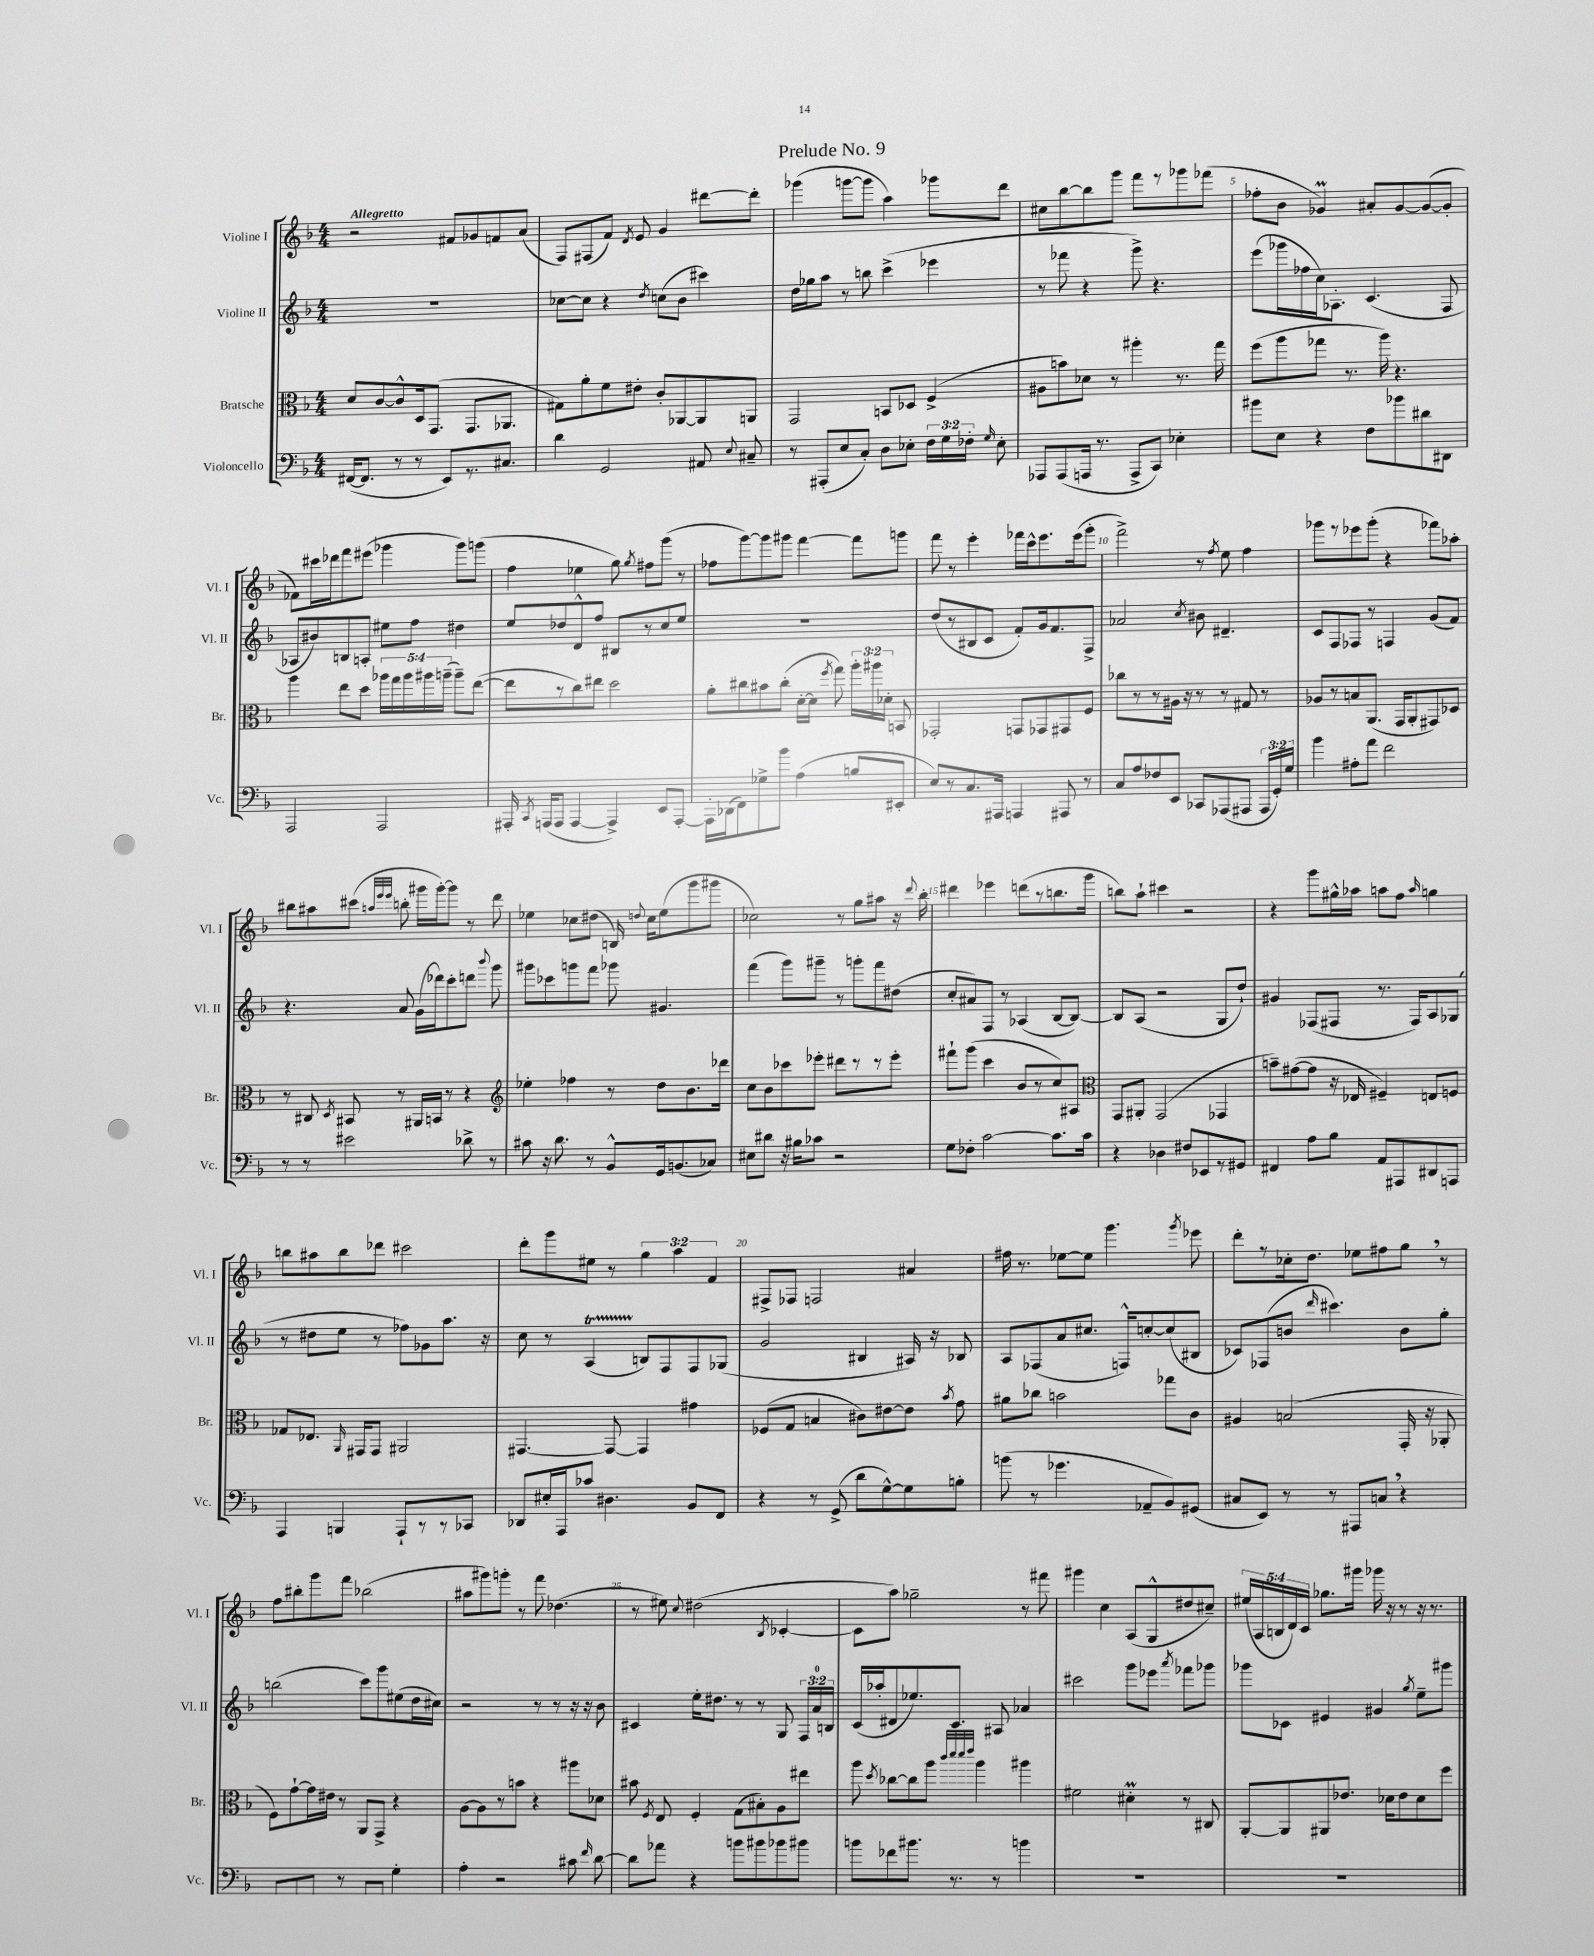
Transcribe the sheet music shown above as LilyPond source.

\header { title = "Prelude No. 9" }
<<
\new StaffGroup <<
\new Staff = "s0" \with { instrumentName = "Violine I" shortInstrumentName = "Vl. I" } {
    \clef treble \key f \major \numericTimeSignature \time 4/4 \override Staff.TupletNumber.text = #tuplet-number::calc-fraction-text \tempo "Allegretto"
    \autoBeamOff r2 fis'8[ ges'8 f'8 a'8]( |
    f8[) fis8( f'8]) \acciaccatura { d'8 } e'8 g'4 dis'''8[~ dis'''8]-. |
    ges'''4( g'''8[~ g'''8] a''4) ges'''8[ d'''8] |
    cis''8[ bes''8~ bes''8 g'''8] f'''8[ r8 ges'''8 fes'''8]( |
    fes''8[-. bes'8] ges'4\prall) ais'8[-. ges'8~ ges'8~( ges'8]-. |
    fes'8[) cis'''16 des'''16 f'''8 eis'''8]( ges'''4 ges'''8[) g'''8]( |
    f''4 ees''4 g''8) \acciaccatura { g''8 } fis''8[ g'''8]( r8 |
    fes''8[ g'''8~) g'''8 gis'''8] f'''4~ f'''8[ g'''8] |
    f'''8 r8 e'''4-. fes'''16[ c'''16-^ e'''8. e'''16( g'''8]-. |
    f'''2->) r8 \acciaccatura { f''8 } e''8 f''4 |
    ges'''8[ r8 ees'''8 ges'''8]-.( r4 fes'''8[) aes''8]-. |
    bis''8[ ais''8 cis'''8]( \grace { a''32[ e'''32 e'''32] } b''8-. gis'''16[ gis'''16~-.) gis'''8] r8 d'''8 |
    ees''4 ces''8[ dis''8]( b16) \appoggiatura { d''8 } ces''16[ ees''8( g'''8 gis'''8] |
    ces''2) r8 g''8[ ais''8] r16 \appoggiatura { d'''8 } bes''16-. |
    dis'''4 ees'''4 d'''8[( r8 b''8. g'''16] |
    b''8[) a''8]-! cis'''4 r2 |
    r4 g'''8[ gis''16-^ aes''16] a''8[ f''8] \grace { a''16 } g''4 |
    b''8[ ais''8 b''8 des'''8] cis'''2 |
    d'''8[-. g'''8 eis''8] r8 \tuplet 3/2 { g''4 a''4 f'4 } |
    fis8[-> fes8] f2 ais'4 |
    fis''16 r8. ees''8[~ ees''8] g'''4. \acciaccatura { g'''8 } ees'''8 |
    d'''8[-. r8 ces''16-. d''8.] ees''8[ fis''8 g''8] \breathe r8 |
    f''8[ bis''8-. g'''8 f'''8] bes''2( |
    ais''8[ gis'''8) g'''8]-. r8 f'''8 des''4.( |
    r8 eis''8) \appoggiatura { c''8 } dis''2( \acciaccatura { bes8 } ces'4~-. |
    ces'8[ a''8]) ges''2-- r8 fis'''8 |
    gis'''4 c''4 a8[( g8-^ dis''8 cis''8]--) |
    \tuplet 5/4 { eis''16[( a16 b16 d'16) c'16] } ges''8.[ gis'''16] ges'''16 r16 r8 r16 r8. \bar "|." |
}
\new Staff = "s1" \with { instrumentName = "Violine II" shortInstrumentName = "Vl. II" } {
    \clef treble \key f \major \numericTimeSignature \time 4/4 \override Staff.TupletNumber.text = #tuplet-number::calc-fraction-text
    \autoBeamOff R1 |
    ces''8[~ ces''8] r4 \acciaccatura { d''8 } c''8[( bes'8] cis'''4) |
    d''16[ ges''16 a''8] r8 b''8 c'''4->( ees'''4 |
    r8 fes'''8 r4 g'''8->) r4. |
    e'''8[( ges'''16 fes''16 c''16) aes8.]-. c'4.( f8 |
    aes8[ bis'8) b8 a8]-. eis''8[ f''8] dis''4 |
    e''8[ des''8 d'8-^ f''8] bis8[ r8 c''8 e''8] |
    R1 |
    d''8[( r8 bis8 c'8] f'8[-.) g'16 f'8. f8]-> |
    aes'2 \acciaccatura { c''8 } bis'8 dis'4.-- |
    c'8[ f8 fes8] r8 f4 g'8[( f'8]) |
    r4. a'8 g'16[( des'''16) c'''8-. d'''8] \appoggiatura { bes'''8 } g'''8 |
    gis'''8[ ces'''8 g'''8 f'''8] ges'''8 gis'4. |
    f'''4( g'''8[) gis'''8]-- r8 g'''8[-. f'''8 dis''8]( |
    c''8[-. ais'8) f8] r8 aes4( bes8[~ bes8]~) |
    bes8[ a8]( r2 g8[ d''8]-!) |
    gis'4 fes8[( fis8] r8. fis16[) a8 ges8]( |
    r8 dis''8[ e''8] r8 fes''8[) ges'8 a''8.] r16 |
    c''8 r8 a4\startTrillSpan( b8[\stopTrillSpan) f8 f8 ges8]( |
    g'2 bis4 ais16) r16 bes8 |
    a8[ fes8( a'8 cis''8.] f16[-^) c''8~-. c''8( bis8] |
    ces'8[) fes8( b'8] \grace { d'''16 } cis'''4.) b'8[ g''8]-. |
    b''2( c'''8[) g'''8 eis''8( d''16 cis''16]) |
    r2 r8 r8 r16 r16 bes'8 |
    cis'4 e''16[-. dis''8.] r8 r8 g8 \tuplet 3/2 { f16[ a'16-0 b16] } |
    c'16[( aes''16-. dis'8 ees''8.) c'8.] ais8 aes'4 |
    cis'''2 g'''8[ ees'''8] \acciaccatura { a'''8 } fes'''8[ ges'''8] |
    ges'''8[ ces'8] eis'4 gis'4 \acciaccatura { g''8 } e''8[-- gis'''8] \bar "|." |
}
\new Staff = "s2" \with { instrumentName = "Bratsche" shortInstrumentName = "Br." } {
    \clef alto \key f \major \numericTimeSignature \time 4/4 \override Staff.TupletNumber.text = #tuplet-number::calc-fraction-text
    \autoBeamOff d'8[ c'8~ c'8-^ d16 g,8.]( g,8.[ aes,8.] |
    gis8[) a'8-. f'8 eis'8]-. c'8[-. aes,8~ aes,8 a,8] |
    g,2 b,8[ des8] f4->( |
    ais8[ b'8) des'8] r8 ais''4-. r8. g''16 |
    f''8[( a''8 ges''8] r8. a''16) r4. |
    a''4 e''8[ d''8] \tuplet 5/4 { aes''16[ g''16 aes''16 ais''16 a''16]--( } a''8[--) e''8]~( |
    e''8[ r8 c''8) eis''8] d''2 |
    a'8[-. cis''8 bis'8 cis''8]-.( d'16[~-. d'16] \acciaccatura { f''8 } g''8) \tuplet 3/2 { a''16[-. ais''16 des'16]-. } b,8 |
    ges,2-. g,8[ ges,8 gis,8 f8] |
    ces''8[ r8 r8 ais16] r16 r8 r8 gis8 r8 |
    aes8[ r8 b8 a,8.]( g,16[ a,8-. gis,8) des8] |
    r8 cis8 \acciaccatura { d8 } bis,8 r8 ais,16[ b,16] r8 r4 |
    \clef treble ees''4-. fes''4 r8 d''8[ bes'8. des'''16] |
    c''8[ bes'8 ces'''8 ees'''8]-. dis'''8[ r8 r8 ees'''8]-. |
    fis'''8[-! g'''8]( c'''4 bes'8[ r8 c''8) ais8] |
    \clef alto g,8[ ais,8]-. g,2( ges,4 |
    b'8[--) gis'8~( gis'8] r16 ees16 fis4--) e8[ f8] |
    ges8[ ees8.] \grace { a,16 } gis,16[ gis,8] ais,2 |
    gis,4.~ gis,8~ gis,4 gis'4 |
    fes8[( g8] b4 cis'8[) eis'8~ eis'8] \acciaccatura { bes'8 } g'8 |
    ais'8[ ces''8] b'2 ges''8[ c'8] |
    ais4 b2( g,16-. r16 aes,8-. |
    f8[) g'8~-! g'16 eis'16] r8 a,8[ g,8]-> r4 |
    a8[~ a8 r8 b'8] r4 ais''8[ des'8] |
    bis'8 \acciaccatura { f8 } e8 f4-. g8[( bis8-.) a8 eis''8] |
    a''8 \acciaccatura { d''8 } ces''8[~ ces''8 a''8] \grace { c'''32[ d'''32 d'''32 e'''32] } a''4 ais''4 |
    fis'2 dis'4-.\prall r8 cis8 |
    a,8[~-. a,8 ais,8 ees'8.] des'16[ ees'8 des'8 f''8] \bar "|." |
}
\new Staff = "s3" \with { instrumentName = "Violoncello" shortInstrumentName = "Vc." } {
    \clef bass \key f \major \numericTimeSignature \time 4/4 \override Staff.TupletNumber.text = #tuplet-number::calc-fraction-text
    \autoBeamOff fis,16[~( fis,8.] r8 r8 e,8[) r8. cis8.] |
    d'4 g,2 ais,8 \appoggiatura { e8 } cis8-- |
    r8 ais,,8[-.( e8 c8]-.) d8[ ees8]-. \tuplet 3/2 { f16[ g16 fes16]-. } \grace { g16 } ees8-. |
    aes,,8[ aes,,8( a,,16] r8. a,,8[-> c,8]) ees4-. |
    bis'8[ e8] r4 f8[ bes'8 dis'8 dis,8] |
    a,,2 a,,2 |
    ais,,16-. \acciaccatura { c,8 } a,,16[( a,,8] a,,4~ a,,4->) e,8[ a,,8]~-. |
    a,,16[-. des,16( f,8) ges8-> bes'8] a4( b8[ eis,8]-. |
    e8[) r8 c8. ais,,16] a,,4 ais,,8 r8 |
    c8[ a8 fes8 e,8] ces,8[ aes,,8( ais,,8] \tuplet 3/2 { ais,,16[ g,16-.) g16] } |
    bes'4 ais8[-. a'8] f'2 |
    r8 r8 eis'2 des'8-> r8 |
    cis'8 r16 d'8. r8 bes,8[-^ g,16 b,8.( ces8]) |
    eis8[ dis'8] r16 bis16[ ces'8] r2 |
    g8[ fes8]-. c'2~ c'8.[ c'16] |
    r4 des4 fis8[ ees,8 r8 gis,8] |
    fis,4 a8[ bes8] a,8[ ais,,8 dis,8 a,,8] |
    a,,4 b,,4 a,,8[-! r8 r8 ces,8] |
    des,8[ eis16-. a,,16 ces'8] dis4. bes,8[ f,8] |
    r4 r8 g,8->( d'8[ g8~-^) g8 b8]-. |
    b'8( r8 ges'4. aes,8[-- bes,8) gis,8]( |
    cis8[ e,8]) r8 r8 ais,,8[ c8] \breathe r4 |
    aes,,8[ b,,8 c,8]-. r8 a,,8[~ a,,8] g4-. |
    a4-. r2 cis'8 \grace { f'16 } d'8~ |
    d'8[ aes'8] r4 b'8[ bis'8 bes'8 bis'8] |
    b'8[ fes'8 bis'8.] r8. r8 b'4 |
    R1 |
    R1 \bar "|." |
}
>>
>>
\layout { \context { \Score \override BarNumber.break-visibility = ##(#f #t #t) barNumberVisibility = #(every-nth-bar-number-visible 5) } }
